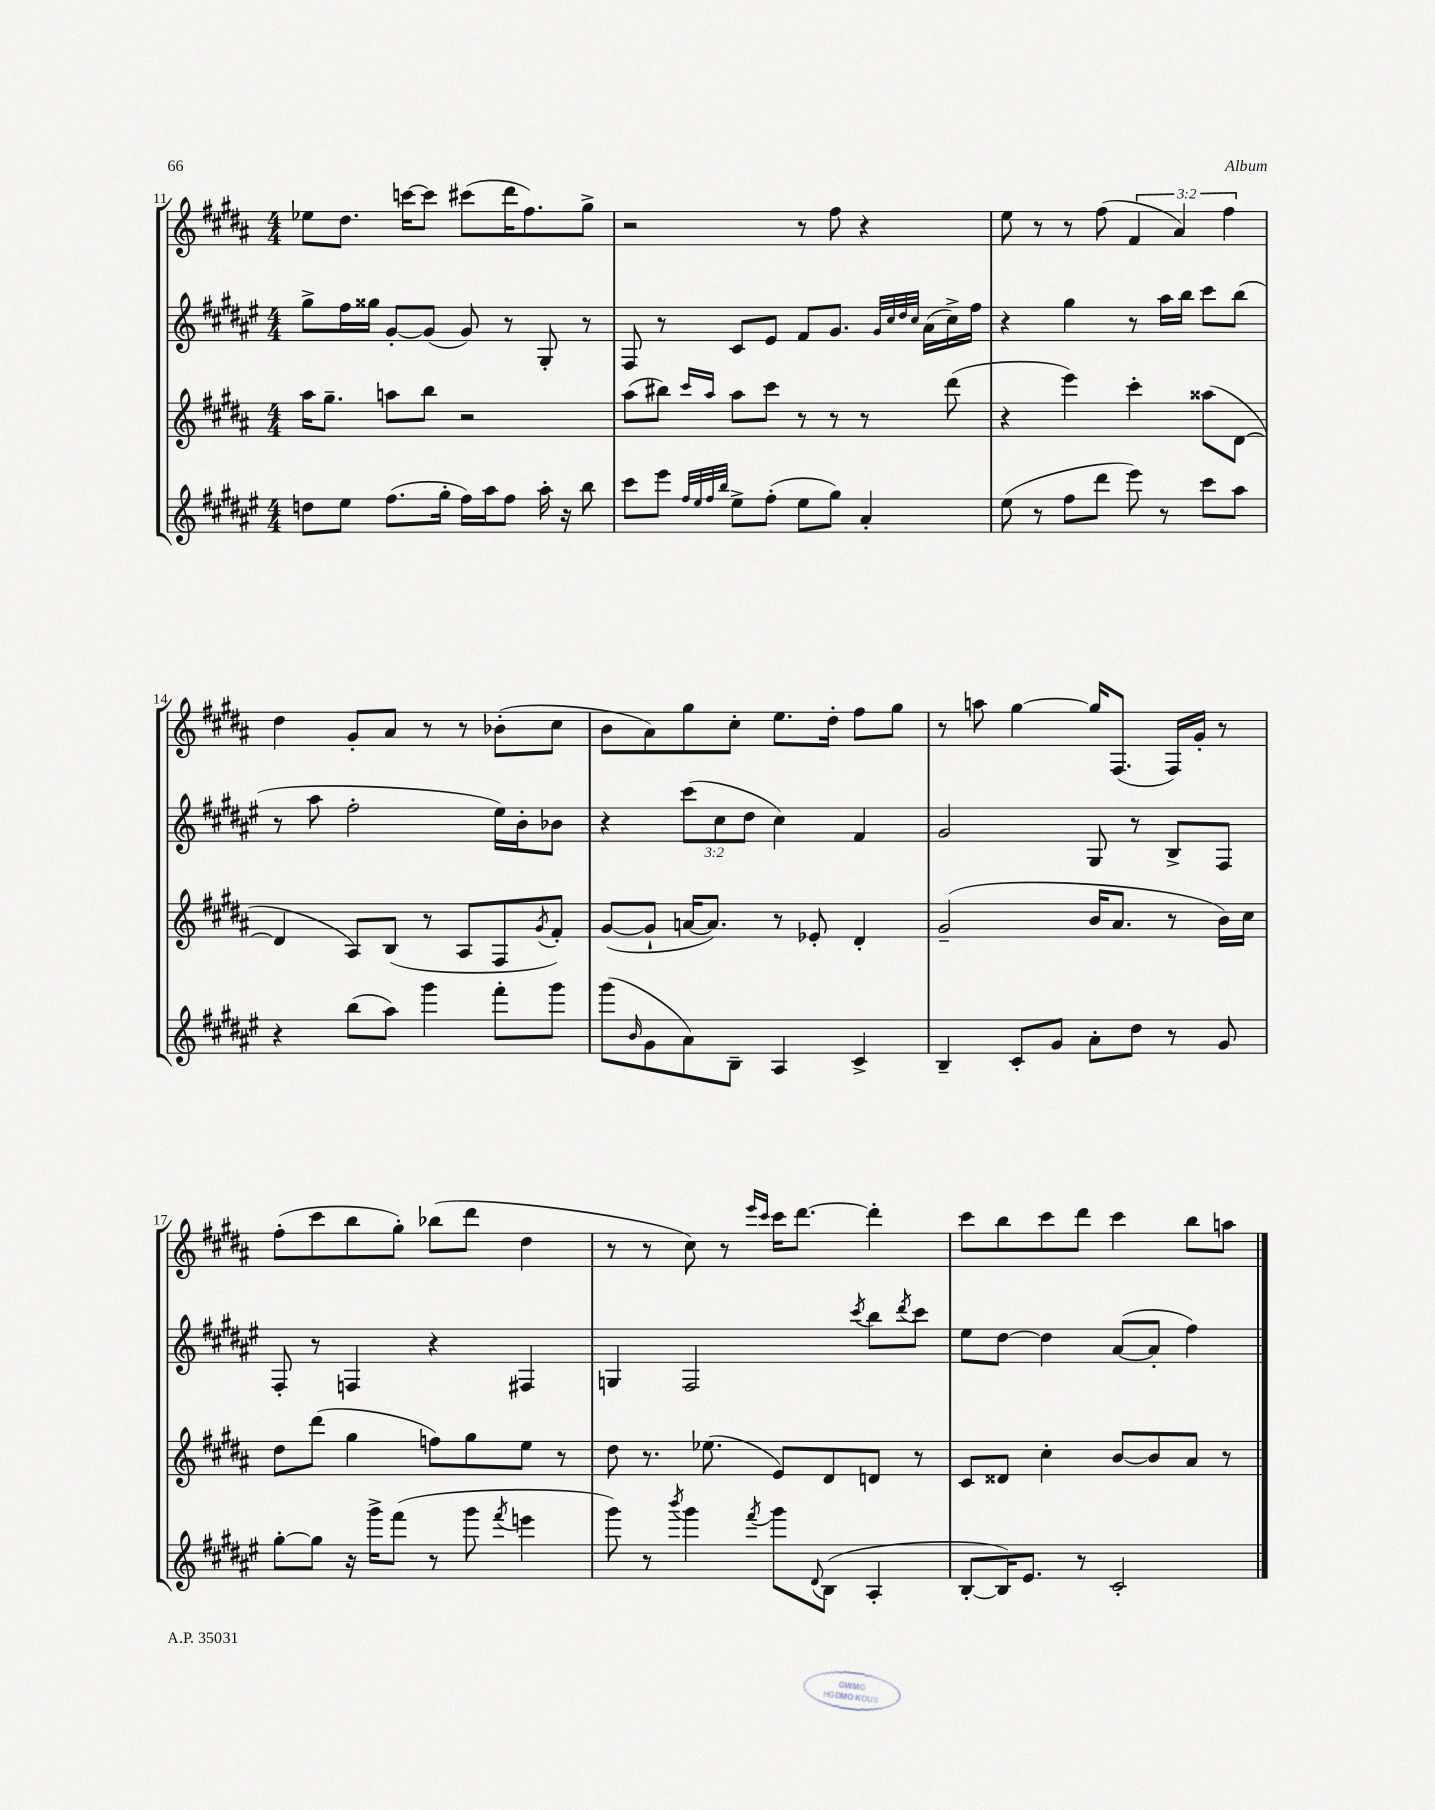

**kern	**kern	**kern	**kern
*staff4	*staff3	*staff2	*staff1
*clefG2	*clefG2	*clefG2	*clefG2
*k[f#c#g#d#a#e#]	*k[f#c#g#d#a#]	*k[f#c#g#d#a#e#]	*k[f#c#g#d#a#]
*M4/4	*M4/4	*M4/4	*M4/4
8dd	16aa#	8gg#^	8ee-
.	8.gg#~	.	.
8ee#	.	16ff#	8.dd#
.	.	16gg##	.
(8.ff#	8aa	[8g#'	.
.	.	.	[16ccc
.	8bb	(8g#]	8ccc]
16gg#'	.	.	.
16ff#)	2r	8g#)	(8ccc#
16aa#	.	.	.
8ff#	.	8r	16ddd#
.	.	.	8.ff#)
16aa#'	.	8G#'	.
16r	.	.	.
8bb	.	8r	8gg#^
=	=	=	=
8ccc#	(8aa#	8F#	2r
8eee#	8bb#)	8r	.
32qqff#	.	.	.
32qqee#	.	.	.
32qqff#	16qqccc#	.	.
32qqbb	16qqaa#	.	.
8ee#^	8aa#	8c#	.
(8ff#'	8ccc#	8e#	.
8ee#	8r	8f#	8r
8gg#)	8r	8.g#	8ff#
4a#'	8r	.	4r
.	.	32qqg#	.
.	.	32qqcc#	.
.	.	32qqdd#	.
.	.	32qqcc#	.
.	.	(16a#	.
.	(8ddd#	16cc#^)	.
.	.	16ff#	.
=	=	=	=
(8ee#	4r	4r	8ee
8r	.	.	8r
8ff#	4eee)	4gg#	8r
8ddd#	.	.	(8ff#
8eee#)	4ccc#'	8r	6f#
8r	.	16aa#	.
.	.	.	6a#)
.	.	16bb	.
8ccc#	(8aa##	8ccc#	.
.	.	.	6ff#
8aa#	[8d#	(8bb	.
=	=	=	=
4r	4d#]	8r	4dd#
.	.	8aa#	.
(8bb	8A#)	2ff#'	8g#'
8aa#)	(8B	.	8a#
4ggg#	8r	.	8r
.	8A#	.	8r
8fff#'	8F#	16ee#)	(8b-'
.	.	16b'	.
.	8qg#	.	.
8ggg#	8f#')	8b-	8cc#
=	=	=	=
(8ggg#	([8g#	4r	8b
16qqb	.	.	.
8g#	8g#`]	.	8a#)
8a#)	[16a	(12ccc#	8gg#
.	8.a])	.	.
.	.	12cc#	.
8B~	.	.	8cc#'
.	.	12dd#	.
4A#	8r	4cc#)	8.ee
.	8e-'	.	.
.	.	.	16dd#'
4c#^	4d#'	4f#	8ff#
.	.	.	8gg#
=	=	=	=
4B~	(2g#~	2g#	8r
.	.	.	8aa
8c#'	.	.	[4gg#
8g#	.	.	.
8a#'	16b	8G#	16gg#]
.	8.a#	.	(8.F#
8dd#	.	8r	.
8r	8r	8B^	16F#)
.	.	.	16g#'
8g#	16b)	8F#	8r
.	16cc#	.	.
=	=	=	=
[8gg#'	8dd#	8F#'	(8ff#'
8gg#]	(8ddd#	8r	8ccc#
16r	4gg#	4F	8bb
16ggg#^	.	.	.
(8fff#	.	.	8gg#')
8r	8ff)	4r	(8bb-
8ggg#	8gg#	.	8ddd#
8qfff#	.	.	.
4eee	8ee	4F#	4dd#
.	8r	.	.
=	=	=	=
8ggg#)	8dd#	4G	8r
8r	8.r	.	8r
8qbbb	.	.	.
4ggg#	.	2F#	8cc#)
.	(8.ee-	.	.
.	.	.	8r
.	.	.	16qqeee
8qfff#	.	.	16qqccc#
8ggg#	8e)	.	16ccc#
.	.	.	[8.ddd#
8qqd#	.	.	.
(8B	8d#	.	.
.	.	8qccc#	.
4A#'	8d	8bb	4ddd#']
.	.	8qddd#	.
.	8r	8ccc#	.
=	=	=	=
[8B'	8c#	8ee#	8ccc#
16B])	8d##	[8dd#	8bb
8.e#	.	.	.
.	4cc#'	4dd#]	8ccc#
8r	.	.	8ddd#
2c#'	[8b	([8a#	4ccc#
.	8b]	8a#']	.
.	8a#	4ff#)	8bb
.	8r	.	8aa
==	==	==	==
*-	*-	*-	*-
